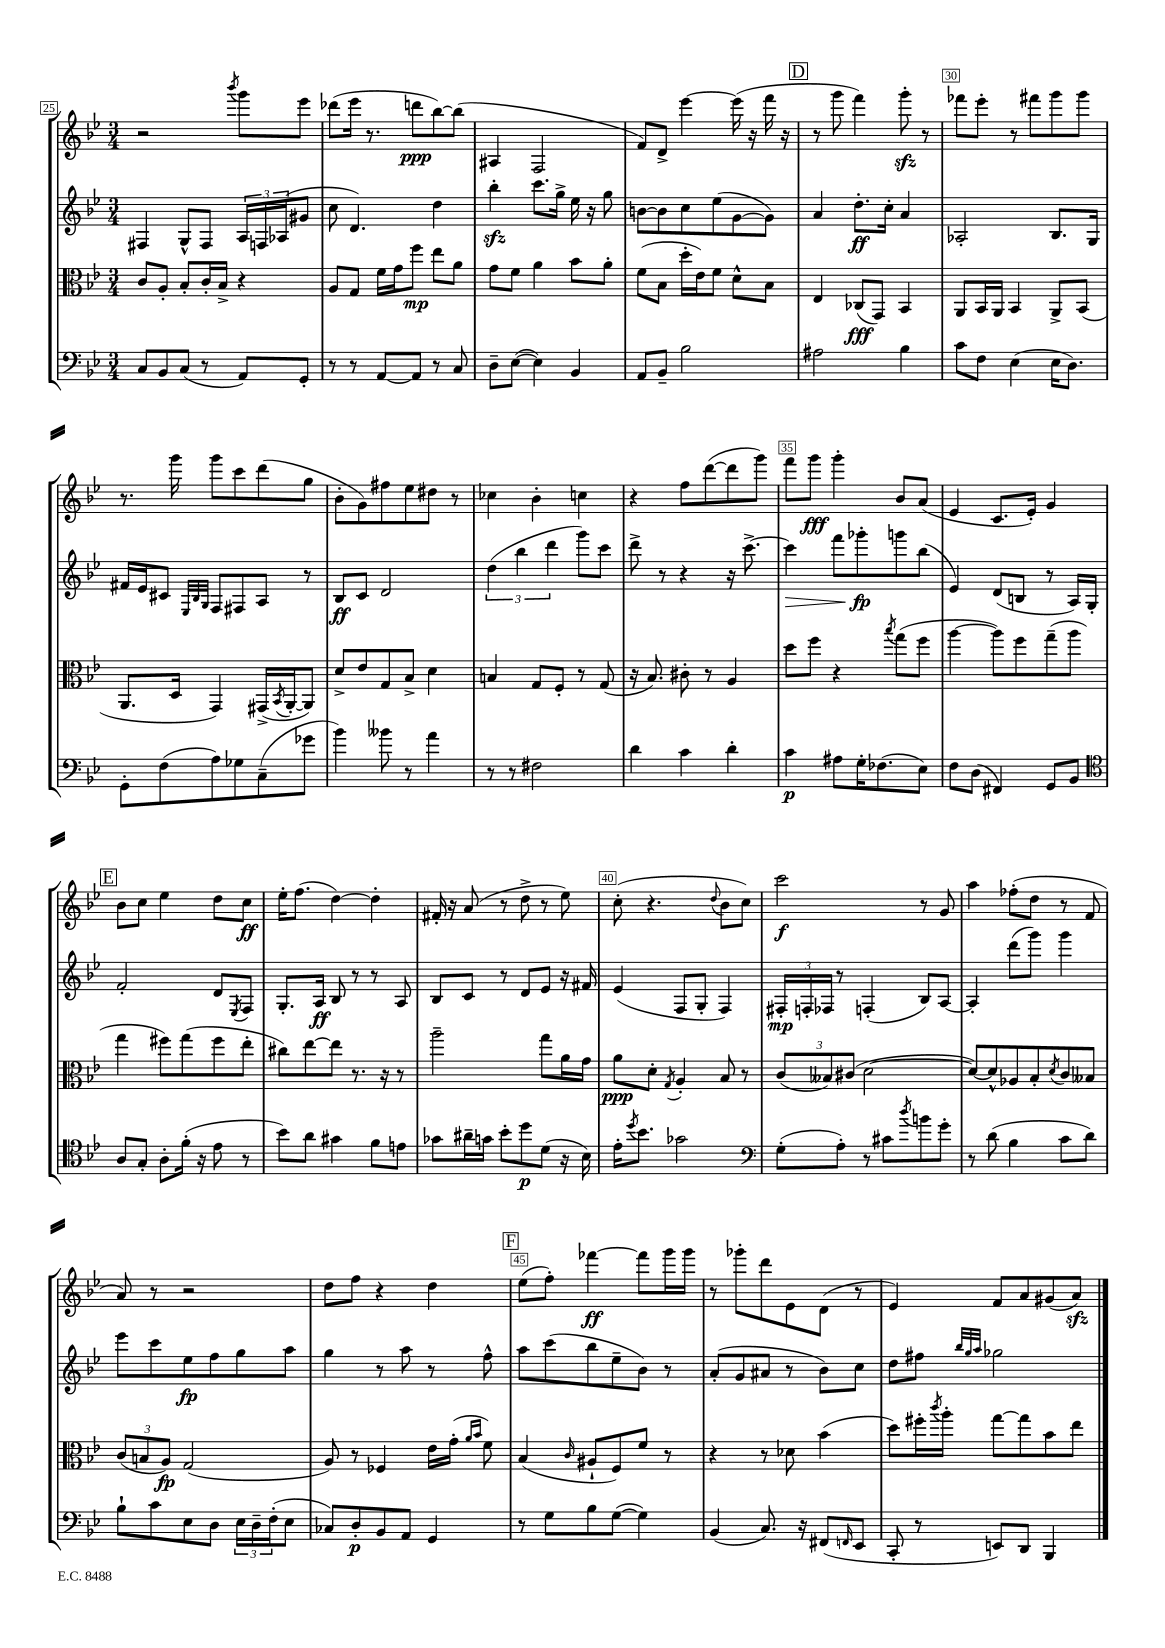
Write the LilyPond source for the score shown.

<<
\new StaffGroup <<
\new Staff = "s0" {
    \clef treble \key bes \major \numericTimeSignature \time 3/4
    r2 \acciaccatura { bes'''8 } g'''8 ees'''8 |
    des'''8( ees'''16 r8. d'''8\ppp bes''8~) bes''8( |
    ais4 f2 |
    f'8) d'8-> ees'''4~ ees'''16( r16 f'''16 r16 |
    \mark \markup { \box "D" } r8 g'''8 f'''4) g'''8-.\sfz r8 |
    fes'''8 ees'''8-. r8 fis'''8 g'''8 g'''8 |
    r8. g'''16 g'''8 c'''8 d'''8( g''8 |
    bes'8-. g'8) fis''8 ees''8 dis''8 r8 |
    ces''4 bes'4-. c''4 |
    r4 f''8 d'''8~( d'''8 g'''8) |
    f'''8 g'''8\fff g'''4-. bes'8 a'8( |
    ees'4 c'8. ees'16-.) g'4 |
    \mark \markup { \box "E" } bes'8 c''8 ees''4 d''8 c''8\ff |
    ees''16-. f''8.( d''4~) d''4-. |
    fis'16-. r16 a'8( r8 d''8-> r8 ees''8) |
    c''8-.( r4. \appoggiatura { d''8 } bes'8 c''8) |
    c'''2\f r8 g'8 |
    a''4 fes''8-.( d''8 r8 f'8 |
    a'8) r8 r2 |
    d''8 f''8 r4 d''4 |
    \mark \markup { \box "F" } ees''8( f''8-.) fes'''4~\ff fes'''8 g'''16 g'''16 |
    r8 ges'''8-. d'''8 ees'8 d'8( r8 |
    ees'4) f'8 a'8 gis'8( a'8\sfz) \bar "|." |
}
\new Staff = "s1" {
    \clef treble \key bes \major \numericTimeSignature \time 3/4
    fis4 g8-^ fis8 \tuplet 3/2 { a16 f16 aes16( } gis'8 |
    c''8 d'4.) d''4 |
    bes''4-.\sfz c'''8. g''16-> ees''16 r16 g''8 |
    b'8~ b'8 c''8 ees''8( g'8~ g'8) |
    \mark \markup { \box "D" } a'4 d''8.-.\ff c''16-. a'4 |
    aes2-. bes8. g16 |
    fis'16 ees'16 cis'8 \grace { ees32 bes32 g32 } f8 fis8 a8 r8 |
    bes8\ff c'8 d'2 |
    \tuplet 3/2 { d''4( bes''4 d'''4 } g'''8) c'''8 |
    d'''8-> r8 r4 r16 c'''8.~-> |
    c'''4\> f'''8 ges'''8-.\fp\! g'''8 bes''8( |
    ees'4) d'8( b8 r8 a16) g16-. |
    \mark \markup { \box "E" } f'2-. d'8 \acciaccatura { ees8 } f8 |
    g8.-. a16\ff bes8 r8 r8 a8 |
    bes8 c'8 r8 d'8 ees'8 r16 fis'16 |
    ees'4( f8 g8-. f4) |
    \tuplet 3/2 { fis16-.\mp f16-. fes16 } r8 f4-.( bes8) a8~ |
    a4-. d'''8( g'''8) g'''4 |
    ees'''8 c'''8 ees''8\fp f''8 g''8 a''8 |
    g''4 r8 a''8 r8 f''8-^ |
    \mark \markup { \box "F" } a''8 c'''8( bes''8 ees''8-- bes'8) r8 |
    a'8-.( g'8 ais'8 r8 bes'8) c''8 |
    d''8 fis''8 \grace { bes''32 g''32 a''32 } ges''2 \bar "|." |
}
\new Staff = "s2" {
    \clef alto \key bes \major \numericTimeSignature \time 3/4
    c'8 a8-. bes8-. c'16-. bes16-> r4 |
    a8 g8 f'16 g'16 f''8\mp ees''8 a'8 |
    g'8 f'8 a'4 bes'8 a'8-. |
    f'8( bes8 d''16-. ees'16) f'8 d'8-^ bes8 |
    \mark \markup { \box "D" } ees4 ces8\fff( g,8) bes,4 |
    a,8 bes,16 a,16 bes,4 a,8-> bes,8( |
    a,8. d16 g,4) gis,16->( \acciaccatura { bes,8 } a,16~-. a,8) |
    d'8-> ees'8 g8 bes8-> d'4 |
    b4 g8 f8-. r8 g8( |
    r16 bes8.) cis'8-. r8 a4 |
    d''8 f''8 r4 \acciaccatura { bes''8 } g''8( f''8 |
    a''4~ a''8) f''8 g''8--( a''8 |
    \mark \markup { \box "E" } g''4 fis''8) g''8( fis''8 ees''8-. |
    cis''8) ees''8~ ees''8 r8. r16 r8 |
    a''2-- g''8 a'16 g'16 |
    a'8\ppp d'8-. \acciaccatura { g8 } a4-. bes8 r8 |
    \tuplet 3/2 { c'8( beses8) cis'8( } d'2~ |
    d'8~) d'8-^ aes8 bes8-. \acciaccatura { d'8 } c'8 beses8 |
    \tuplet 3/2 { c'8( b8 a8\fp) } g2( |
    a8) r8 fes4 ees'16 g'16-.( \grace { a'16 bes'16 } f'8) |
    \mark \markup { \box "F" } bes4( \grace { c'16 } ais8-! f8) f'8 r8 |
    r4 r8 des'8 bes'4( |
    d''8) fis''16-. \acciaccatura { c'''8 } a''16-. g''8~ g''8 bes'8 ees''8 \bar "|." |
}
\new Staff = "s3" {
    \clef bass \key bes \major \numericTimeSignature \time 3/4
    c8 bes,8 c8( r8 a,8) g,8-. |
    r8 r8 a,8~ a,8 r8 c8 |
    d8-- ees8~( ees4) bes,4 |
    a,8 bes,8-- bes2 |
    \mark \markup { \box "D" } ais2 bes4 |
    c'8 f8 ees4( ees16 d8.) |
    g,8-. f8( a8) ges8 c8--( ges'8 |
    bes'4) beses'8 r8 a'4 |
    r8 r8 fis2 |
    d'4 c'4 d'4-. |
    c'4\p ais8 g16-. fes8.( ees8) |
    f8 d8( fis,4) g,8 bes,8 |
    \mark \markup { \box "E" } \clef tenor a8 g8-. a8-. f'16-.( r16 ees'8 r8 |
    bes'8) a'8 gis'4 f'8 e'8 |
    ges'8 ais'16-- g'16 bes'8-. d''8\p d'8( r16 bes16) |
    ees'16-. \acciaccatura { d''8 } bes'8. ges'2 |
    \clef bass g8-.( a8-.) r8 cis'8 \acciaccatura { d''8 } b'8 g'8-. |
    r8 d'8( bes4 c'8 d'8) |
    bes8-! c'8 ees8 d8 \tuplet 3/2 { ees16 d16-- f16-.( } ees8 |
    ces8) d8-.\p bes,8 a,8 g,4 |
    \mark \markup { \box "F" } r8 g8 bes8 g8~( g4) |
    bes,4( c8.) r16 fis,8( \grace { f,16 } ees,8 |
    c,8-. r8 e,8) d,8 bes,,4 \bar "|." |
}
>>
>>
\layout { \context { \Score currentBarNumber = #25 \override BarNumber.break-visibility = ##(#f #t #t) barNumberVisibility = #(every-nth-bar-number-visible 5) \override BarNumber.stencil = #(make-stencil-boxer 0.1 0.3 ly:text-interface::print) } }
